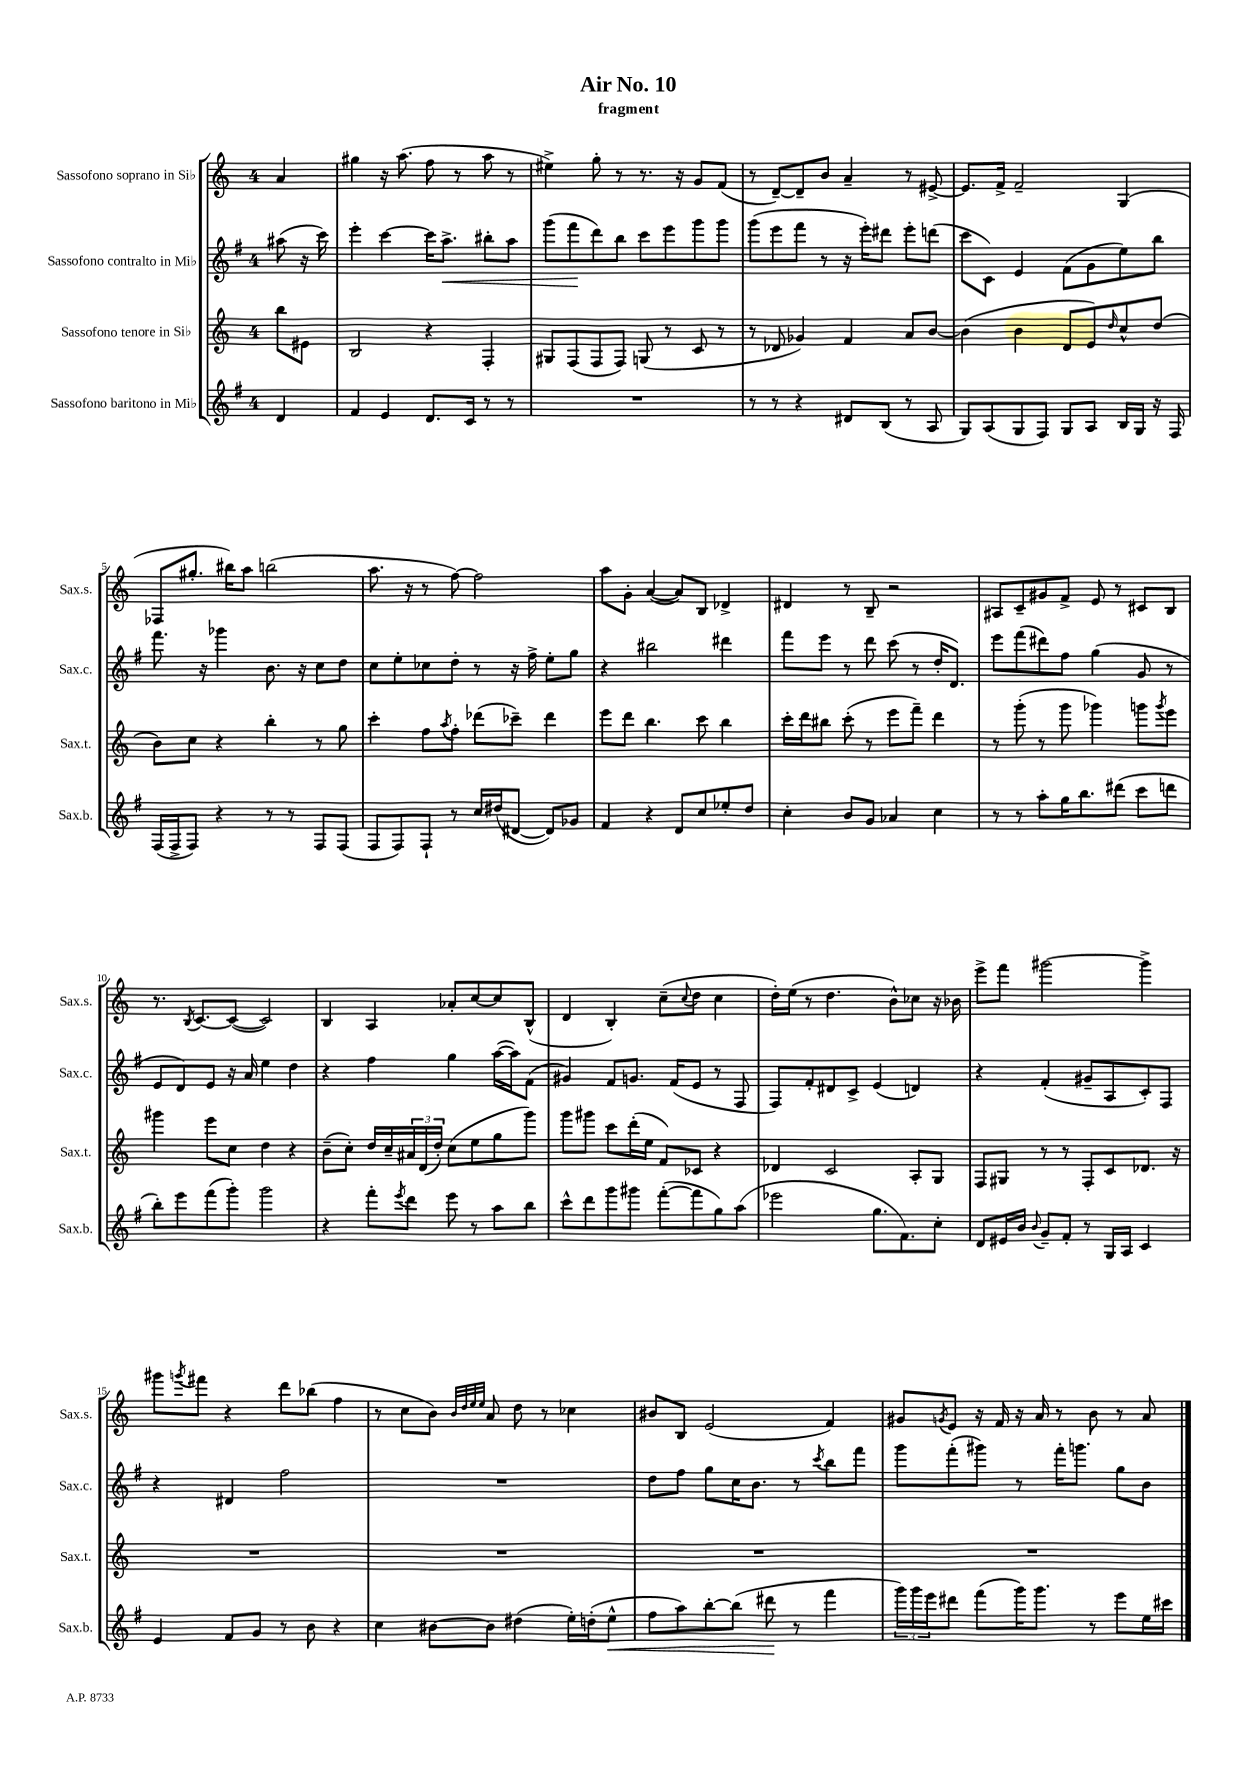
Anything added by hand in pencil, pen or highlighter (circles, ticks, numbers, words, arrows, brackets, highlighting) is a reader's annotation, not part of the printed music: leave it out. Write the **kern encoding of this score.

**kern	**dynam	**kern	**kern	**dynam	**kern
*part4	*part4	*part3	*part2	*part2	*part1
*staff4	*staff4	*staff3	*staff2	*staff2	*staff1
*I"Sassofono baritono in Mi♭	*	*I"Sassofono tenore in Si♭	*I"Sassofono contralto in Mi♭	*	*I"Sassofono soprano in Si♭
*I'Sax.b.	*	*I'Sax.t.	*I'Sax.c.	*	*I'Sax.s.
*clefG2	*	*clefG2	*clefG2	*	*clefG2
*k[f#]	*	*k[]	*k[f#]	*	*k[]
*M4/4	*	*M4/4	*M4/4	*	*M4/4
=	=	=	=	=	=
4d/	.	8bb\L	(8aa#X\	.	4a/
.	.	8e#X\J	16r	.	.
.	.	.	16ccc\)	.	.
=1	=1	=1	=1	=1	=1
4f#/	.	2B/	4eee'\	.	4gg#X\
4e/	.	.	[4ccc\	.	16r
.	.	.	.	.	(8.aa\
8.d/L	.	4r	16ccc\KL]	.	8ff\
!	!	!	!	!LO:HP:b	!
.	.	.	8.aa^\J	<	.
.	.	.	.	.	8r
16c/Jk	.	.	.	.	.
8r	.	4F'/	8bb#X'\L	.	8aa\
8r	.	.	8aa\J	.	8r
=2	=2	=2	=2	=2	=2
1r	.	8G#X/L	(8ggg\L	.	4ee#X^\)
.	.	(8F/	8fff#\	.	.
.	.	8F/	8ddd\)	[	8gg'\
.	.	8F/J)	8bb\J	.	8r
.	.	(8Gn/	8ccc\L	.	8.r
.	.	8r	8eee\	.	.
.	.	.	.	.	16r
.	.	8c/	8ggg\	.	8g/L
.	.	8r	8ggg\J	.	(8f/J
=3	=3	=3	=3	=3	=3
8r	.	8r	(8ggg\L	.	8r
8r	.	8d-X/	8eee\	.	[8d~/L)
4r	.	4g-X/)	8fff#\J	.	8d~/]
.	.	.	8r	.	8b/J
8d#X/L	.	4f/	16r	.	4a~/
.	.	.	16eee'\KL)	.	.
(8B/J	.	.	8ddd#X\J	.	.
8r	.	8a/L	8eee'\L	.	8r
8A/	.	[8b/J	(8dddn\J	.	[8e#X^/
=4	=4	=4	=4	=4	=4
8G/L)	.	(4b\]	8ccc\L	.	8.e#/L]
(8A/	.	.	8c\J)	.	.
.	.	.	.	.	16f^/Jk
8G/	.	4b\	4e/	.	2f~/
8F#/J)	.	.	.	.	.
8G/L	.	8d/L	(8f#\L	.	.
8A/J	.	8e/)	8g\	.	.
.	.	16qqdd/	.	.	.
16B/LL	.	8cc^^/	8ee\)	.	(4G/
16G/JJ	.	.	.	.	.
16r	.	(8dd/J	8bb\J	.	.
16F#/	.	.	.	.	.
!!LO:LB:g=z
=5	=5	=5	=5	=5	=5
(16F#/LL	.	8b\L)	8.fff#\	.	8F-X/L
16F#^/J	.	.	.	.	.
8F#/J)	.	8cc\J	.	.	8.gg#X'/J
.	.	.	16r	.	.
4r	.	4r	4ggg-X\	.	.
.	.	.	.	.	16bb#X\KL)
.	.	.	.	.	8aa\J
8r	.	4bb'\	8.b\	.	(2bbn\
8r	.	.	.	.	.
.	.	.	16r	.	.
8F#/L	.	8r	8cc\L	.	.
(8F#/J	.	8gg\	8dd\J	.	.
=6	=6	=6	=6	=6	=6
8F#/L	.	4ccc'\	8cc\L	.	8.aa\
8F#/)	.	.	8ee'\	.	.
.	.	.	.	.	16r
8F#`/J	.	8ff\L	8cc-X\	.	8r
.	.	8qaa/	.	.	.
8r	.	8ff'\J	8dd'\J	.	[8ff\)
16cc/LL	.	(8ddd-X\L	8r	.	2ff\]
(16dd#X/J	.	.	.	.	.
[8d#X/J	.	8ccc-X~\J)	16r	.	.
.	.	.	16ff#^\	.	.
8d#/L])	.	4ddd-\	8ee'\L	.	.
8g-X/J	.	.	8gg\J	.	.
=7	=7	=7	=7	=7	=7
4f#/	.	8eee\L	4r	.	8aa\L
.	.	8ddd\J	.	.	8g'\J
4r	.	4.bb\	2bb#X\	.	([4a/
8d/L	.	.	.	.	8a/L])
8cc/	.	8ccc\	.	.	8B/J
8ee-X'/	.	4bb\	4ddd#X\	.	4d-X^/
8dd/J	.	.	.	.	.
=8	=8	=8	=8	=8	=8
4cc'\	.	16ccc'\LL	8fff#\L	.	4d#X/
.	.	16ddd\J	.	.	.
.	.	8bb#X\J	8eee\J	.	.
8b/L	.	(8ccc'\	8r	.	8r
8g/J	.	8r	8ddd\	.	8B~/
4a-X/	.	8eee\L	(8ccc\	.	2r
.	.	8fff~\J)	8r	.	.
4cc\	.	4ddd\	16dd'/KL	.	.
.	.	.	8.d/J)	.	.
=9	=9	=9	=9	=9	=9
8r	.	8r	8eee\L	.	8A#X/L
8r	.	(8ggg'\	(8fff#\	.	8c~/
8aa'\L	.	8r	8ddd#X\)	.	8g#X/
16gg\K	.	8ggg\	8ff#\J	.	8f^/J
8.bb\	.	.	.	.	.
.	.	4ggg-X\)	(4gg\	.	8e/
(8ddd#X\J	.	.	.	.	8r
8ccc\L	.	8gggn\L	8g/	.	8c#X/L
.	.	8qggg/	.	.	.
8dddn\J	.	8eee\J	8r	.	8B/J
!!LO:LB:g=z
=10	=10	=10	=10	=10	=10
8bb'\L)	.	4ggg#X\	8e/L	.	8.r
8eee\	.	.	8d/)	.	.
.	.	.	.	.	8qB/
.	.	.	.	.	[8.c/L
(8fff#\	.	8eee\L	8e/J	.	.
8ggg'\J)	.	8cc\J	16r	.	(8c/J_
.	.	.	16a/	.	.
2ggg\	.	4dd\	4ee\	.	2c/])
.	.	4r	4dd\	.	.
=11	=11	=11	=11	=11	=11
4r	.	(8b~\L	4r	.	4B/
.	.	8cc'\J)	.	.	.
8fff#'\L	.	16dd/LL	4ff#\	.	4A/
.	.	16cc~/	.	.	.
8qeee/	.	.	.	.	.
8ddd\J	.	24a#X/	.	.	.
.	.	(24d/	.	.	.
.	.	24dd'/JJ)	.	.	.
8eee\	.	(8cc\L	4gg\	.	8a-X'/L
8r	.	8ee\	.	.	[8cc/
8aa\L	.	8gg\	([16aa\LL	.	8cc/]
.	.	.	16aa\J])	.	.
8bb\J	.	8ggg\J)	(8f#\J	.	(8B^^/J
=12	=12	=12	=12	=12	=12
8ccc^^\L	.	8ggg\L	4g#X/)	.	4d/
8ddd\	.	8ggg#X\J	.	.	.
8ggg\	.	8ccc\L	8f#/L	.	4B'/)
8ggg#X\J	.	(16ddd'\L	8.gn/J	.	.
.	.	16ee\JJ	.	.	.
([8fff#'\L	.	8f/L)	.	.	(8cc~\L
.	.	.	(16f#/KL	.	.
.	.	.	.	.	8qqcc/
8fff#\]	.	8c-X/J	8e/J	.	8dd\J
8gg\)	.	4r	8r	.	4cc\
(8aa\J	.	.	8F#/	.	.
=13	=13	=13	=13	=13	=13
2eee-X\	.	4d-X/	8F#/L)	.	16dd'\LL)
.	.	.	.	.	(16ee\JJ
.	.	.	8f#'/	.	8r
.	.	2c/	8d#X/	.	4.dd\
.	.	.	8c^/J	.	.
8.gg\L	.	.	(4e/	.	.
.	.	.	.	.	8b^^\L)
8.f#\)	.	.	.	.	.
.	.	8A'/L	4dn/)	.	8cc-X\J
8cc'\J	.	8G/J	.	.	16r
.	.	.	.	.	16b-X\
=14	=14	=14	=14	=14	=14
8d/L	.	8F/L	4r	.	8eee^\L
16e#X/L	.	8G#X/J	.	.	8fff\J
16b/JJ	.	.	.	.	.
8qqb/	.	.	.	.	.
8g~/L	.	8r	(4f#'/	.	[2ggg#X\
8f#'/J	.	8r	.	.	.
8r	.	8F'/L	8g#X~/L	.	.
16G/LL	.	8c/	8A/	.	.
16A/JJ	.	.	.	.	.
4c/	.	8.d-X/J	8c'/)	.	4ggg#^\]
.	.	.	8F#/J	.	.
.	.	16r	.	.	.
!!LO:LB:g=z
=15	=15	=15	=15	=15	=15
4e/	.	1r	4r	.	8ggg#X\L
.	.	.	.	.	8qgggn/
.	.	.	.	.	8fff#X\J
8f#/L	.	.	4d#X/	.	4r
8g/J	.	.	.	.	.
8r	.	.	2ff#\	.	8ddd\L
8b\	.	.	.	.	(8bb-X\J
4r	.	.	.	.	4ff\
=16	=16	=16	=16	=16	=16
4cc\	.	1r	1r	.	8r
.	.	.	.	.	8cc\L
[8b#X\L	.	.	.	.	8b\J)
.	.	.	.	.	32qqb/LLL
.	.	.	.	.	32qqdd/
.	.	.	.	.	32qqee/
.	.	.	.	.	32qqee/JJJ
8b#\J]	.	.	.	.	8a/
(4dd#X\	.	.	.	.	8dd\
.	.	.	.	.	8r
16ee'\LL)	.	.	.	.	4cc-X\
(16ddn'\J	.	.	.	.	.
!	!LO:HP:b	!	!	!	!
8ee^^\J	<	.	.	.	.
=17	=17	=17	=17	=17	=17
8ff#\L	.	1r	8dd\L	.	8b#X/L
8aa\)	.	.	8ff#\J	.	8B/J
[8bb'\	.	.	8gg\L	.	(2e/
(8bb\J]	.	.	16cc\K	.	.
.	.	.	8.b\J	.	.
8ddd#X\	.	.	.	.	.
8r	[	.	8r	.	.
.	.	.	8qccc/	.	.
4fff#\	.	.	8bb\L	.	4f/)
.	.	.	8fff#\J	.	.
=18	=18	=18	=18	=18	=18
24ggg\LL)	.	1r	8ggg\L	.	8g#X/L
24ggg\	.	.	.	.	.
24eee\J	.	.	.	.	.
.	.	.	.	.	8qgn/
8ddd#X\J	.	.	(8fff#'\	.	8e/J
(8fff#\L	.	.	8ggg#X\J)	.	16r
.	.	.	.	.	16f/
16ggg\K)	.	.	8r	.	16r
8.ggg\J	.	.	.	.	16a/
.	.	.	16fff#'\KL	.	8r
.	.	.	8.gggn\J	.	.
8r	.	.	.	.	8b\
8eee\L	.	.	8gg\L	.	8r
16ee\L	.	.	8b\J	.	8a/
16ccc#X\JJ	.	.	.	.	.
==	==	==	==	==	==
*-	*-	*-	*-	*-	*-
